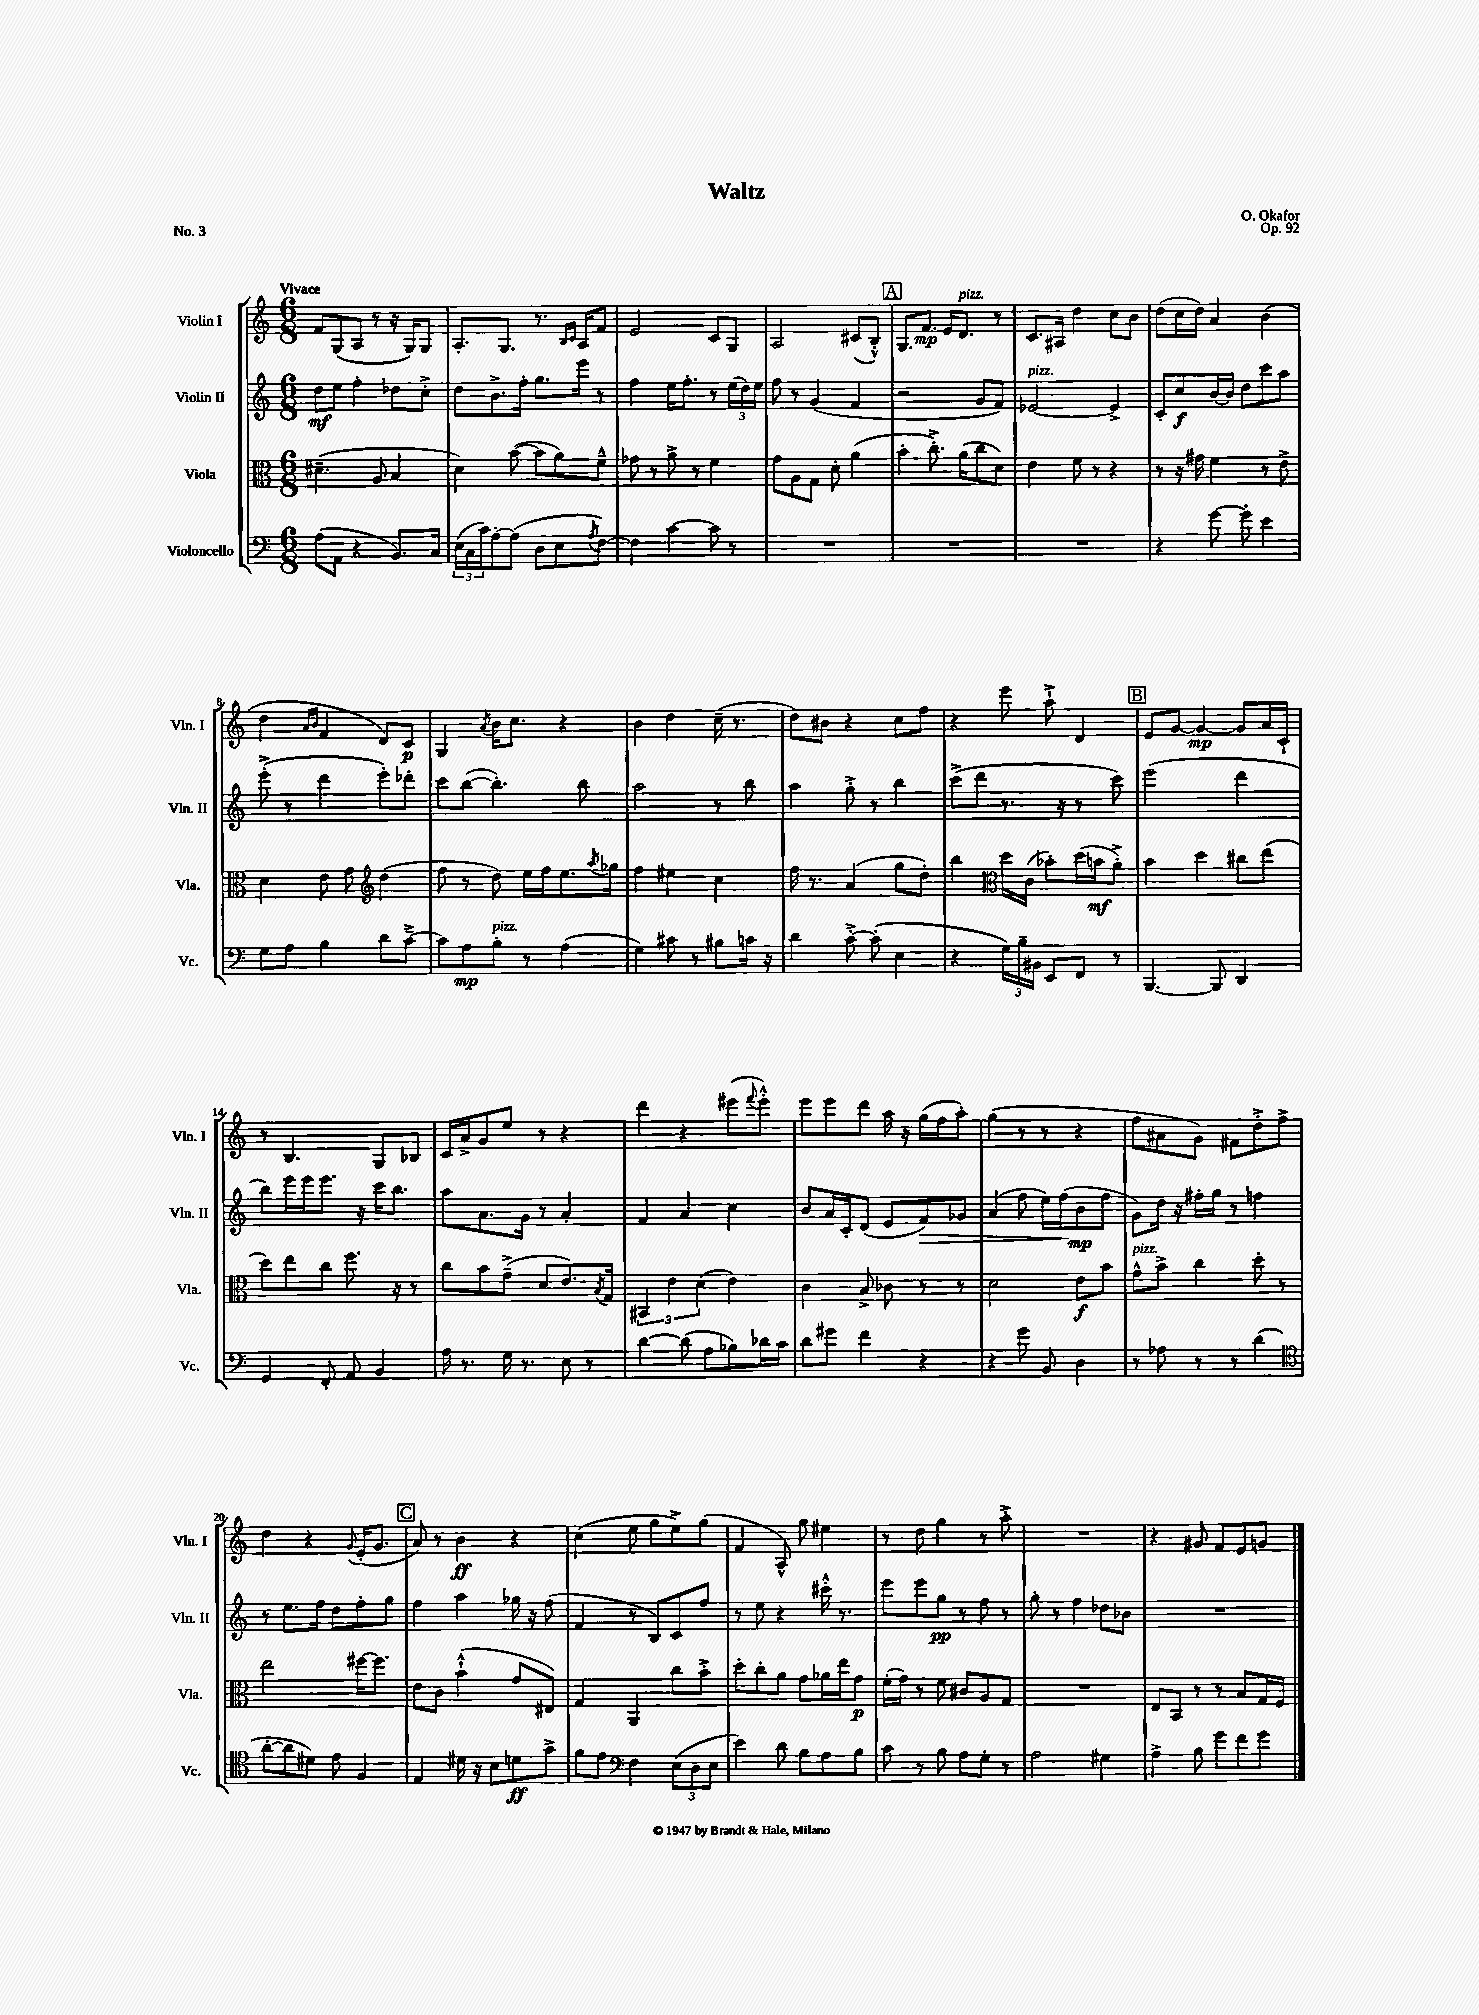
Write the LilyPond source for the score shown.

\header { title = "Waltz" composer = "O. Okafor" opus = "Op. 92" piece = "No. 3" }
<<
\new StaffGroup <<
\new Staff = "s0" \with { instrumentName = "Violin I" shortInstrumentName = "Vln. I" } {
    \clef treble \key c \major \numericTimeSignature \time 6/8 \tempo "Vivace"
    f'8 g8( a8 r8 r16 g16) g8 |
    a8.-. g8. r8. \grace { b16 c'16 } a16 f'8 |
    e'2 c'8 g8 |
    a2 cis'8( b8-.-^) |
    \mark \markup { \box "A" } g8. f'8.\mp e'16 d'8.^\markup { \italic "pizz." } r8 |
    c'8. ais16 d''4 c''8 b'8 |
    d''8( c''16 d''16) a'4 b'4( |
    d''4 \grace { a'16 b'16 } f'4 d'8) c'8\p |
    g4 \acciaccatura { a'8 } b'16 c''8. r4 |
    b'4 d''4 c''16--( r8. |
    d''8) bis'8 r4 c''8 f''8 |
    r4 e'''8 a''8-!-> d'4 |
    \mark \markup { \box "B" } e'8 g'8~ g'4~\mp g'8 a'16 c'16-! |
    r8 b4. g8 bes8 |
    c'16 a'16-> g'8 e''8 r8 r4 |
    d'''4 r4 eis'''8( \appoggiatura { f'''8 } eis'''8-.-^) |
    e'''8 e'''8 d'''8 a''16 r16 g''16( f''16 a''8-.) |
    g''4( r8 r8 r4 |
    f''8 ais'8 g'8) fis'8 d''8-.-> f''8-> |
    d''4 r4 \appoggiatura { g'8 } e'16-.( g'8. |
    \mark \markup { \box "C" } a'8) r8 b'4\ff r4 |
    c''4( e''8 g''8 e''8->) g''8( |
    f'4 a8-^) g''8 eis''4 |
    r8 d''8 g''4 r8 a''8-.-> |
    R2. |
    r4 gis'8 f'8 e'8 g'8 \bar "|." |
}
\new Staff = "s1" \with { instrumentName = "Violin II" shortInstrumentName = "Vln. II" } {
    \clef treble \key c \major \numericTimeSignature \time 6/8
    d''8\mf e''8 f''4-. des''8 c''8-.-> |
    d''8 b'8.-> f''16-. g''8. e'''16 r8 |
    f''4 e''16 f''8.-. r8 \tuplet 3/2 { e''16( d''16) e''16 } |
    f''8 r8 g'4( f'4 |
    \mark \markup { \box "A" } r2 g'8 f'8) |
    ees'2~^\markup { \italic "pizz." } ees'4-> |
    c'8-. c''8\f b'16~ b'16 d''8 c'''8 a''8 |
    e'''8-.->( r8 d'''4 e'''8-.) des'''8-. |
    c'''8 b''8~( b''4.-.) b''8 |
    a''2 r8 b''8 |
    a''4 g''8-.-> r8 b''4 |
    c'''8->( d'''8 r8. r16 r8 c'''8) |
    \mark \markup { \box "B" } e'''2( d'''4 |
    b''8) e'''16 e'''16 e'''8. r16 c'''16 b''8. |
    a''8 a'8. g'16 r8 a'4-. |
    f'4 a'4 c''4 |
    b'8 a'16 c'16-. d'8( e'8 f'8\>) ges'8 |
    a'4( f''8 e''16) f''16\!( b'8\mp f''8 |
    g'8) d''16 r16 fis''16-. g''16 r8 f''4 |
    r8 e''8. f''16 d''8 f''8-. g''8 |
    \mark \markup { \box "C" } f''4 a''4 ges''16 r16 f''8( |
    f'4 r8 b8) c'8 f''8 |
    r8 e''8 r4 cis'''16-.-^ r8. |
    e'''8 e'''8 g''8\pp r8 f''8 r8 |
    g''8-. r8 f''4 des''8 bes'8 |
    R2. \bar "|." |
}
\new Staff = "s2" \with { instrumentName = "Viola" shortInstrumentName = "Vla." } {
    \clef alto \key c \major \numericTimeSignature \time 6/8
    dis'4.--( a8 b4 |
    d'4) b'8~( b'8 a'8) f'8---^ |
    ges'8 r8 a'8-> r8 f'4 |
    g'8 a8 g8 d'8-. a'4( |
    \mark \markup { \box "A" } b'4-. c''8.-.->) a'16( c''8 d'8) |
    e'4 f'8 r8 r4 |
    r8 r16 gis'16 f'4 r8 e'8-> |
    d'4 e'8 g'8 \clef treble d''4( |
    f''8 r8 d''8) e''16 f''16 e''8. \acciaccatura { a''8 } ges''16 |
    f''4 eis''4 c''4 |
    f''16 r8. a'4( g''8 d''8-.) |
    b''4 \clef alto d''16 c'16( bes'8-.) d''16( b'16\mf a'8-.->) |
    \mark \markup { \box "B" } b'4 d''4 cis''8 e''8( |
    d''8) e''8 c''8 f''8. r16 r8 |
    c''8 b'8 g'8--->( d'8 e'8.) \acciaccatura { b8 } g16 |
    \tuplet 3/2 { bis,4 e'4 d'4( } e'4) |
    c'4 b8-> ces'8 r8 r8 |
    d'2 e'8\f b'8 |
    g'8-^^\markup { \italic "pizz." } b'8-> c''4 d''8-. r8 |
    e''2 fis''16~ fis''8. |
    \mark \markup { \box "C" } e'8 c'8 b'4-!-^( g'8 eis8) |
    g4 a,4 c''8 b'8-.-> |
    d''8-. c''8-. a'8 g'8 aes'16 e''16 g'8\p |
    f'16-.( g'16) r8 f'8 cis'8 a8 g8 |
    R2. |
    e8 b,8 r8 r8 b8 g16 f16 \bar "|." |
}
\new Staff = "s3" \with { instrumentName = "Violoncello" shortInstrumentName = "Vc." } {
    \clef bass \key c \major \numericTimeSignature \time 6/8
    a8( a,8 r4 b,8.) c16 |
    \tuplet 3/2 { e16( c16 c'16) } a8~-. a8( d8 e8 \acciaccatura { a8 } f8~) |
    f4 c'4~ c'8 r8 |
    R2. |
    \mark \markup { \box "A" } R2. |
    R2. |
    r4 g'8~ g'8-. e'4 |
    g8 a8 b4 d'8 c'8~---> |
    c'8 a8\mp b8-.^\markup { \italic "pizz." } r8 a4( |
    g4) cis'8 r8 bis8 c'16 r16 |
    d'4 c'8~-.-> c'8-.( e4 |
    r4 \tuplet 3/2 { g16) b16-- bis,16 } e,8 f,8 r8 |
    \mark \markup { \box "B" } b,,4.~ b,,8 d,4 |
    g,4 f,8-. a,8 b,4 |
    a16 r8. g16 r8. e8 r8 |
    d'4~ d'8( a8 bes8) des'16 c'16 |
    d'8 gis'8 f'4 r4 |
    r4 g'8 b,8 d4 |
    r8 aes8 r8 r8 d'4( |
    \clef tenor a'8~-. a'8 dis'8) e'8 f4 |
    \mark \markup { \box "C" } e4 dis'16 r16 b8 d'8\ff g'8-> |
    f'8 e'8 \clef bass f4 \tuplet 3/2 { e8( d8 e8 } |
    e'4) d'8 b8 a8 b8 |
    c'8 r8 b8 a8 g8-. r8 |
    a2 gis4 |
    a4-> b8 g'8 f'8 g'8 \bar "|." |
}
>>
>>
